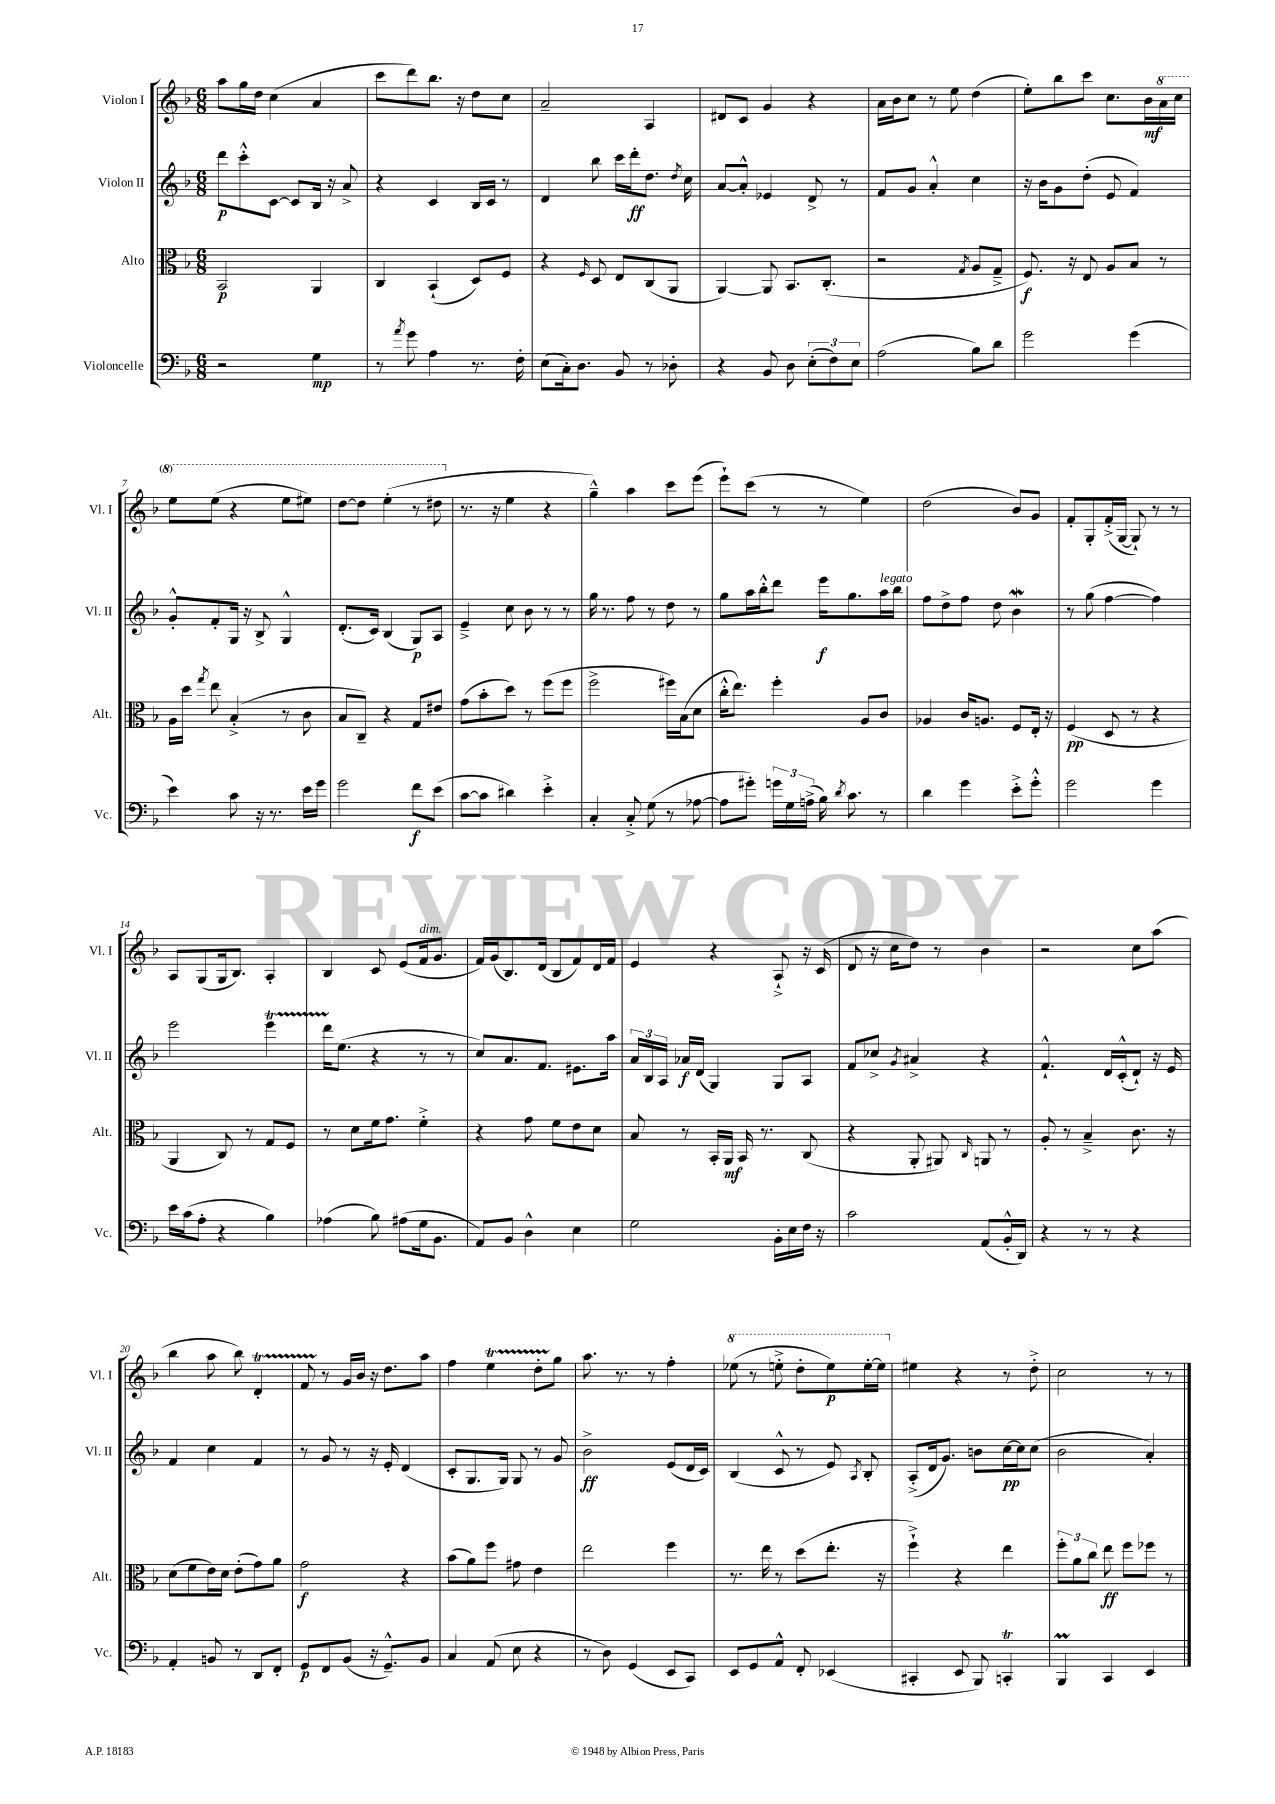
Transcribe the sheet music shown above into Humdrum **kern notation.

**kern	**kern	**kern	**kern
*staff4	*staff3	*staff2	*staff1
*clefF4	*clefC3	*clefG2	*clefG2
*k[b-]	*k[b-]	*k[b-]	*k[b-]
*M6/8	*M6/8	*M6/8	*M6/8
2r	2BB-	8ddd	8aa
.	.	8ccc'^^	16gg
.	.	.	16dd
.	.	[8c	(4cc
.	.	8c]	.
4G	4AA	16B-	4a
.	.	16r	.
.	.	8a^	.
=	=	=	=
8r	4C	4r	8ccc
8qa	.	.	.
8g	.	.	8ddd)
4A	(4BB-`	4c	8.bb-
.	.	.	16r
8.r	8D)	16B-	8dd
.	.	16c	.
.	8F	8r	8cc
16F'	.	.	.
=	=	=	=
(8E	4r	4d	2a~
16C')	.	.	.
8.D	.	.	.
.	16qqF	.	.
.	8D	8bb-	.
8BB-	8E	16ccc	.
.	.	16ddd'	.
8r	(8C	8.dd	4A
8D-'	8AA	.	.
.	.	8qdd	.
.	.	16cc	.
=	=	=	=
4r	[4AA)	[8a	8d#
.	.	8a'^^]	8c
8BB-	8AA]	4e-	4g
8D	8.BB-	.	.
(12E'	.	8d^	4r
.	(8.C'	.	.
12F)	.	.	.
.	.	8r	.
12E	.	.	.
=	=	=	=
(2A	2r	8f	16a
.	.	.	16b-
.	.	8g	8cc
.	.	4a'^^	8r
.	.	.	8ee
.	8qG	.	.
8B-)	8A	4cc	(4dd
8d	8G~^	.	.
=	=	=	=
2g	8.F)	16r	8ee')
.	.	16b-	.
.	.	8g	8bb-
.	16r	.	.
.	8E	(8dd'	8ccc
.	8A	8e	8.cc
(4g	8B-	4f)	.
.	.	.	16b-
.	8r	.	16aa
.	.	.	16ccc
=	=	=	=
4e)	16A	8g'^^	8eee
.	16dd	.	.
.	8qgg	.	.
.	8ee	8f'	(8eee
8c	(4B-'^	16G	4r
.	.	16r	.
16r	.	8B-^	.
8.r	.	.	.
.	8r	4G^^	8eee
16e	8c	.	8eee#)
16g	.	.	.
=	=	=	=
2g	8B-	(8.d'	[8ddd
.	8C~)	.	8ddd]
.	.	16c)	.
.	4r	(4B-	(4eee'
8f	8G	8G)	8r
(8e	8e#	8A	8ddd#
=	=	=	=
[8c	(8g	4e~^	8.r
8c]	8b-'	.	.
.	.	.	16r
4d#)	8dd)	8cc	4ee
.	8r	8b-	.
4e'^	(8ff	8r	4r
.	8ff	8r	.
=	=	=	=
4C'	2ff^	16gg	4gg~^^)
.	.	8.r	.
8C'^	.	8ff	4aa
(8G	.	8r	.
8r	16ff#)	8dd	8ccc
.	(16B-	.	.
[8A-	8d	8r	(8eee
=	=	=	=
8A-]	16cc'^^	8gg	8eee`)
.	8.ee)	.	.
8g#')	.	16aa	(8ccc
.	.	16bb-'^^	.
24g	4ff'	8ddd	8r
24G	.	.	.
(24A^	.	.	.
16B-)	.	16eee	8r
8qd	.	.	.
8.c	.	8.gg	.
.	8A	.	4ee)
8r	8c	16aa	.
.	.	16bb-	.
=	=	=	=
4d	4A-	8ff	(2dd
.	.	8dd^	.
4g	16c	8ff	.
.	8.A	.	.
.	.	8dd	.
8e'^	8F	4b-	8b-)
8g'^^	16E'	.	8g
.	16r	.	.
=	=	=	=
2g	(4F	8r	8f'
.	.	(8gg	8G'
.	8D	[4ff	(16f'^
.	.	.	[16G
.	8r	.	8G`])
4g	4r	4ff])	8r
.	.	.	8r
=	=	=	=
16e	4AA	2eee	8A
(16c	.	.	.
8A'	.	.	(8G
4r	8C)	.	16G
.	.	.	8.B-)
.	8r	.	.
4B-)	8G	4eee	4A'
.	8F	.	.
=	=	=	=
(4A-	8r	16ddd	4B-
.	.	(8.ee	.
.	8d	.	.
8B-)	16f	4r	8c
.	8.g	.	.
(8A#	.	.	(8e
16G	4f'^	8r	16f
8.BB-	.	.	8.g
.	.	8r	.
=	=	=	=
8AA)	4r	8cc)	16f)
.	.	.	(16g
8BB-	.	8.a	8.B-)
4D^^	8g	.	.
.	.	8.f	(16d
.	8f	.	8B-
4E	8e	8.e#	8f)
.	8d	.	16d
.	.	16aa	16f
=	=	=	=
2G	8B-	24a	4e
.	.	24B-	.
.	.	24A	.
.	8r	16a-	.
.	.	(16d	.
.	16BB-'	4G)	4r
.	16AA	.	.
.	16BB-	.	.
.	8.r	.	.
16BB-'	.	8G	8A`^
16E	.	.	.
16F	(8C	8A	16r
16r	.	.	(16c
=	=	=	=
2c	4r	8f	8d
.	.	8cc-^	16r
.	.	.	16cc
.	.	8qg	.
.	8AA'	4a#^	8dd)
.	8AA#)	.	8r
.	16qqC	.	.
(8AA	8AA	4r	4b-
16BB-'^^	8r	.	.
16DD)	.	.	.
=	=	=	=
4r	8A'	4.f`^^	2r
.	8r	.	.
8r	4B-~^	.	.
8r	.	16d	.
.	.	(16c'^^	.
4r	8.c	8d`)	8cc
.	.	16r	(8aa
.	16r	16e	.
=	=	=	=
4AA'	(8d	4f	4bb-
.	8f	.	.
8BB	16e)	4cc	8aa
.	16d	.	.
8r	(8e'	.	8bb-)
8DD	8g)	4f	4d'
8FF'	8a	.	.
=	=	=	=
8GG	2g	8r	8f
8FF	.	8g	8r
(8BB-	.	8r	16g
.	.	.	16b-
16r	.	16r	16r
8.GG~^^)	.	16e'	8.dd
.	4r	(4d	.
8BB-	.	.	8aa
=	=	=	=
4C	(8b-	8c'	4ff
.	8a)	8.G	.
(8AA	8ff	.	4ee
.	.	16G)	.
8E	8g#	8G	.
4r	4e	8r	8dd'
.	.	8g	8gg
=	=	=	=
8r	2ee	2b-^	8.aa
8D)	.	.	.
.	.	.	8.r
(4GG	.	.	.
.	.	.	8r
8EE	4ff	(8e	4ff'
8CC)	.	16d	.
.	.	16c)	.
=	=	=	=
8EE	8.r	(4B-	(8eee-
8GG	.	.	8r
.	16ee	.	.
8AA^^	8r	8c^^	8eee'^
8FF'	(8dd	8r	8ddd'
(4EE-	8.ee'	8e)	8eee)
.	.	8qA	.
.	.	8B-'	[16eee'
.	16r	.	16eee]
=	=	=	=
4CC#'	4ff`^)	(8A'^	4ee#
.	.	16d	.
.	.	8.g)	.
8EE	4r	.	4r
8BBB-)	.	8b	.
4CC'	4ee	[16cc	8r
.	.	16cc]	.
.	.	(8cc	8dd'^
=	=	=	=
4BBB-	12ff'	2b-	2cc
.	12a	.	.
.	12cc	.	.
4CC	8ee	.	.
.	8ff	.	.
4EE	8ff-	4a')	8r
.	8r	.	8r
==	==	==	==
*-	*-	*-	*-
